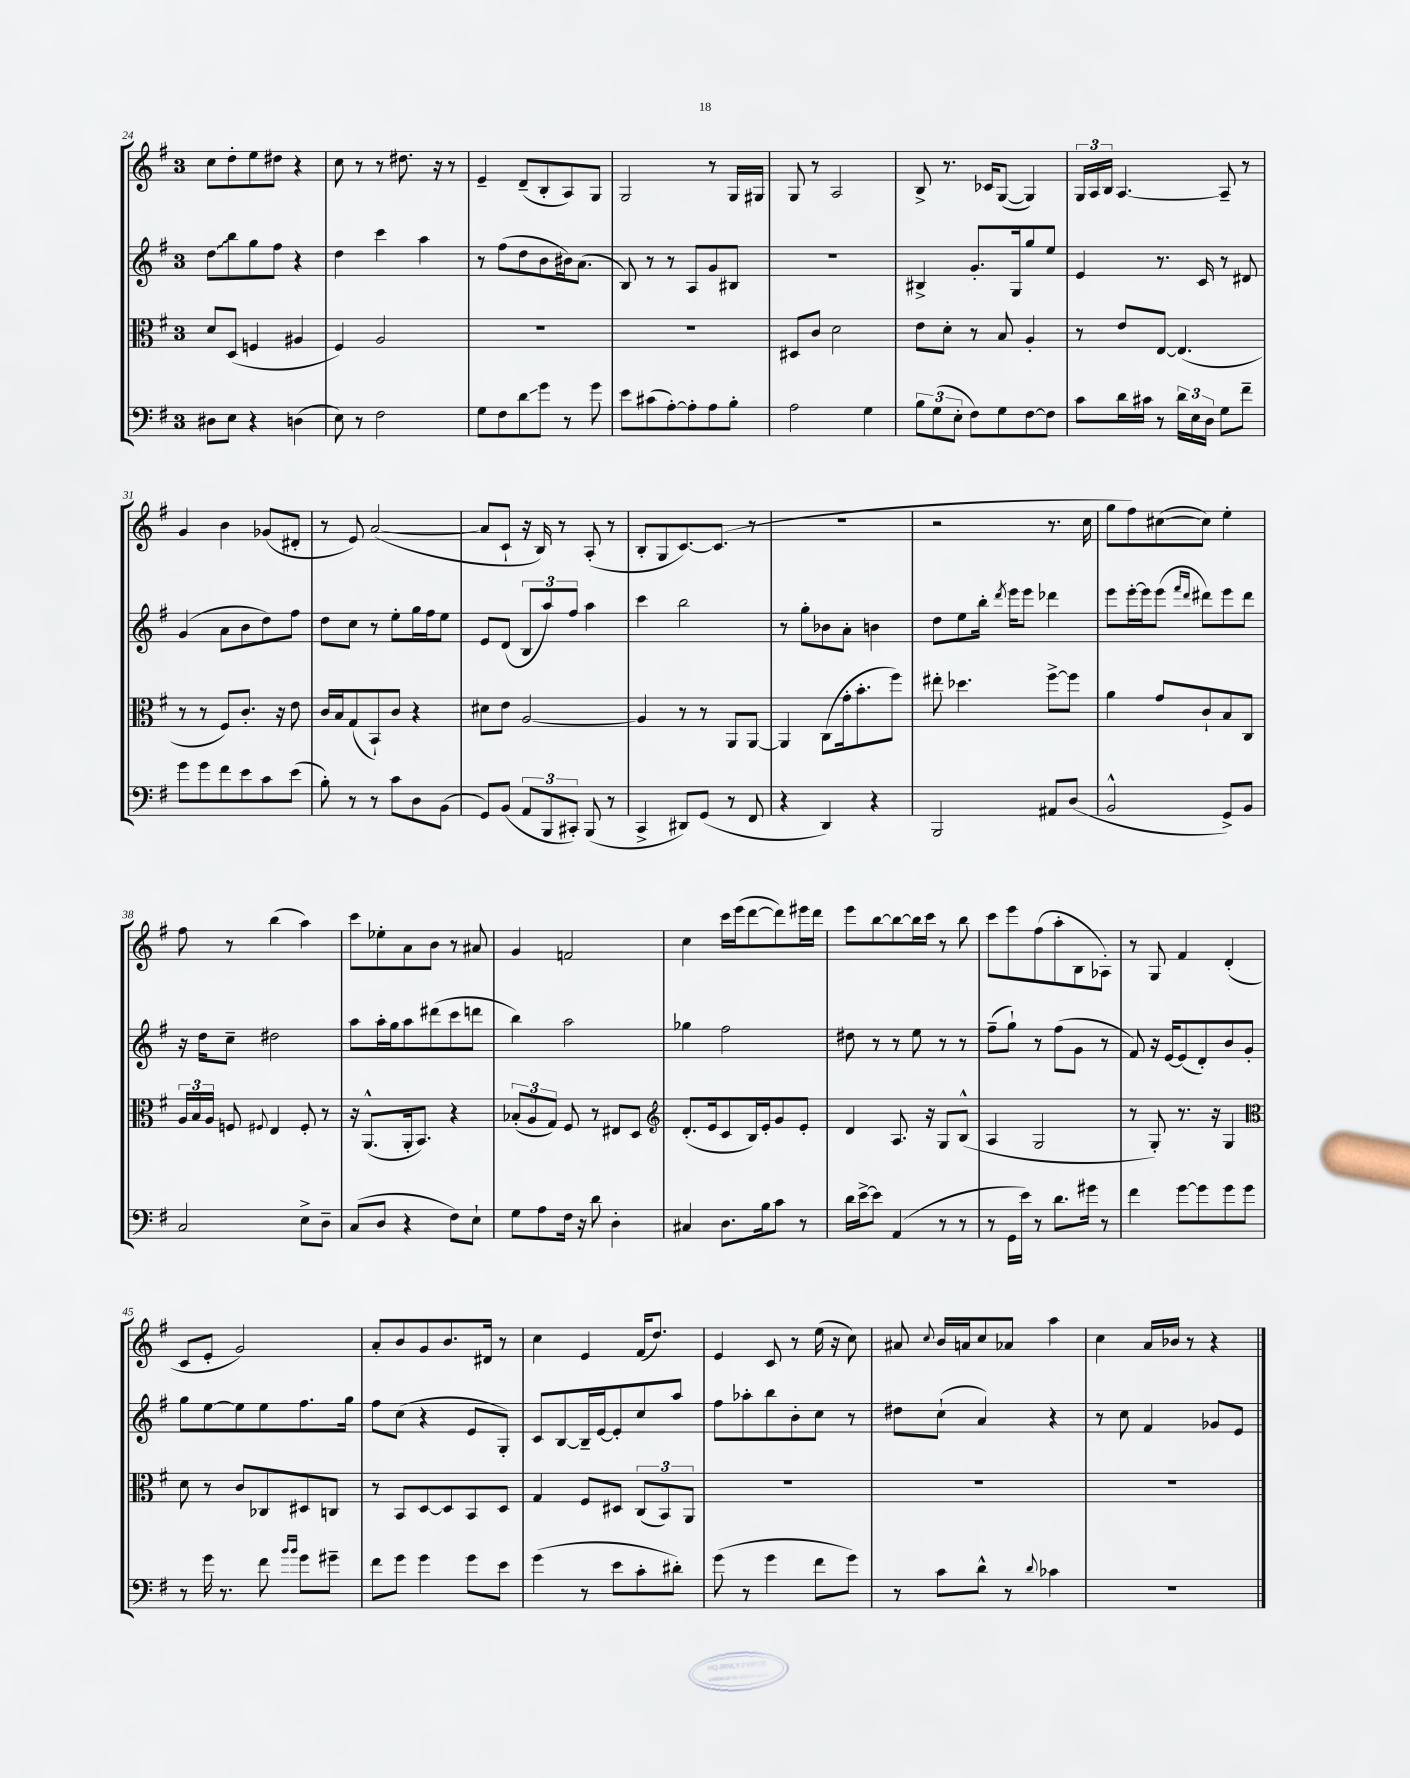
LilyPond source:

<<
\new StaffGroup <<
\new Staff = "s0" {
    \clef treble \key g \major \once \override Staff.TimeSignature.style = #'single-digit \time 3/4
    \autoBeamOff c''8[ d''8-. e''8 dis''8] r4 |
    c''8 r8 r8 dis''8. r16 r8 |
    e'4-- d'8[--( b8-. a8) g8] |
    g2 r8 g16[ gis16] |
    g8 r8 a2 |
    b8-> r8. ces'16[ g8]~( g4) |
    \tuplet 3/2 { g16[ a16 b16] } a4.~ a8-- r8 |
    g'4 b'4 ges'8[( dis'8]-. |
    r8 e'8) a'2~( |
    a'8[ c'8]-! r16 b16) r8 a8-.( r8 |
    b8[-. g8 c'8.~) c'8.]( r8 |
    R2. |
    r2 r8. c''16 |
    g''8[ fis''8) cis''8~( cis''8]) e''4-. |
    fis''8 r8 b''4( a''4) |
    c'''8[ ees''8-. a'8 b'8] r8 ais'8 |
    g'4 f'2 |
    c''4 c'''16[ e'''16( d'''8~ d'''8) eis'''16 d'''16] |
    e'''8[ b''8~ b''8~ b''16 c'''16] r8 b''8 |
    c'''8[ e'''8 fis''8( a''8-. b8 aes8]-.) |
    r8 g8 fis'4 d'4-.( |
    c'8[ e'8]-. g'2) |
    a'8[-. b'8 g'8 b'8. dis'16] r8 |
    c''4 e'4 fis'16[( d''8.]) |
    e'4 c'8 r8 e''16( r16 c''8) |
    ais'8 \appoggiatura { c''8 } b'16[ a'16 c''8 aes'8] a''4 |
    c''4 a'16[ bes'16] r8 r4 \bar "|." |
}
\new Staff = "s1" {
    \clef treble \key g \major \once \override Staff.TimeSignature.style = #'single-digit \time 3/4
    \autoBeamOff \once \override Glissando.style = #'zigzag d''8[\glissando b''8 g''8 fis''8] r4 |
    d''4 c'''4 a''4 |
    r8 fis''8[( d''8 b'8 bis'16) a'8.]( |
    b8) r8 r8 a8[ g'8 bis8] |
    R2. |
    bis4-> g'8.[-. g16 g''8 e''8] |
    e'4 r8. c'16 r8 dis'8 |
    g'4( a'8[ b'8 d''8) fis''8] |
    d''8[ c''8] r8 e''8[-. g''16 fis''16 e''8] |
    e'8[ d'8]( \tuplet 3/2 { b8[ a''8) fis''8] } a''4 |
    c'''4 b''2 |
    r8 g''8[-. bes'8 a'8]-. b'4 |
    d''8[ e''8 b''16]-. \acciaccatura { d'''8 } e'''16[ e'''8] des'''4 |
    e'''8[ e'''16~-. e'''16 e'''8]( \grace { fis'''16[ d'''16] } dis'''8[) e'''8 dis'''8] |
    r16 d''16[ c''8]-- dis''2 |
    a''8[ a''16-. g''16 a''8 dis'''8( c'''8 d'''8] |
    b''4) a''2 |
    ges''4 fis''2 |
    dis''8 r8 r8 e''8 r8 r8 |
    fis''8[--( g''8]-!) r8 fis''8[( g'8] r8 |
    fis'8) r16 e'16[~ e'8( d'8-.) b'8 g'8]-. |
    g''8[ e''8~ e''8 e''8 fis''8. g''16] |
    fis''8[ c''8]( r4 e'8[ g8]-.) |
    c'8[ b8~ b16-- e'16~ e'8-. c''8 a''8] |
    fis''8[ aes''8-. b''8 b'8-. c''8] r8 |
    dis''8[ c''8]-!( a'4) r4 |
    r8 c''8 fis'4 ges'8[ e'8] \bar "|." |
}
\new Staff = "s2" {
    \clef alto \key g \major \once \override Staff.TimeSignature.style = #'single-digit \time 3/4
    \autoBeamOff d'8[ d8]( f4 ais4 |
    fis4) a2 |
    R2. |
    R2. |
    dis8[ c'8] d'2 |
    e'8[ d'8]-. r8 b8 a4-. |
    r8 e'8[ e8]~ e4.( |
    r8 r8 fis8[) c'8.]-. r16 e'8 |
    c'16[ b16 g8( b,8-!) c'8] r4 |
    dis'8[ e'8] a2~ |
    a4 r8 r8 a,8[ a,8]~ |
    a,4 c8[( g'16-. b'8.-. fis''8]) |
    eis''8-. des''4. fis''8[~-> fis''8] |
    a'4 g'8[ c'8-! b8 c8] |
    \tuplet 3/2 { a16[ b16 a16] } f8 \appoggiatura { fis8 } e4 fis8-. r8 |
    r16 a,8.[-^( a,16-. b,8.]) r4 |
    \tuplet 3/2 { bes8[-.( a8 g8]) } fis8 r8 eis8[ d8] |
    \clef treble d'8.[-.( e'16 c'8 b16) e'16-. g'8 e'8]-. |
    d'4 a8. r16 g8[ b8]-^( |
    a4 g2 |
    r8 g8-.) r8. r16 g4 |
    \clef alto d'8 r8 c'8[ ces8 dis8 c8] |
    r8 b,8[ d8~ d8 b,8 d8] |
    g4 fis8[ dis8] \tuplet 3/2 { c8[( b,8) a,8] } |
    R2. |
    R2. |
    R2. \bar "|." |
}
\new Staff = "s3" {
    \clef bass \key g \major \once \override Staff.TimeSignature.style = #'single-digit \time 3/4
    \autoBeamOff dis8[ e8] r4 d4( |
    e8) r8 fis2 |
    g8[ fis8 d'8\glissando g'8] r8 g'8 |
    e'8[ cis'8( a8~-.) a8-. a8 b8]-. |
    a2 g4 |
    \tuplet 3/2 { b8[ g8( e8]-. } fis8[) g8 fis8~ fis8] |
    c'8[ d'16 cis'16] r8 \tuplet 3/2 { d'16[ e16 d16] } g8[ fis'8]-- |
    g'8[ g'8 fis'8 e'8 c'8 e'8]( |
    b8-.) r8 r8 c'8[ d8 b,8]( |
    g,8[) b,8]( \tuplet 3/2 { a,8[ b,,8 cis,8]-.) } b,,8( r8 |
    c,4-> dis,8[) g,8]( r8 fis,8 |
    r4 d,4) r4 |
    b,,2 ais,8[ d8]( |
    b,2-^ g,8[->) b,8] |
    c2 e8[-> d8]-- |
    c8[( d8] r4 fis8[) e8]-! |
    g8[ a8 fis16] r16 d'8 d4-. |
    cis4 d8.[ b16 c'8] r8 |
    d'16[ e'16~-> e'8] a,4( r8 r8 |
    r8 g,16[ e'16]) r8 d'8.[ gis'16] r8 |
    fis'4 g'8[~ g'8 g'8 g'8] |
    r8 g'16 r8. fis'8 \grace { b'16[ b'16] } g'8[ gis'8]-- |
    fis'8[ g'8] g'4 g'8[ e'8] |
    g'4( r8 e'8[ c'8-. dis'8]-.) |
    g'8( r8 g'4 fis'8[ g'8]) |
    r8 c'8[ d'8]-^ r8 \appoggiatura { d'8 } ces'4 |
    R2. \bar "|." |
}
>>
>>
\layout { \context { \Score currentBarNumber = #24 } }
